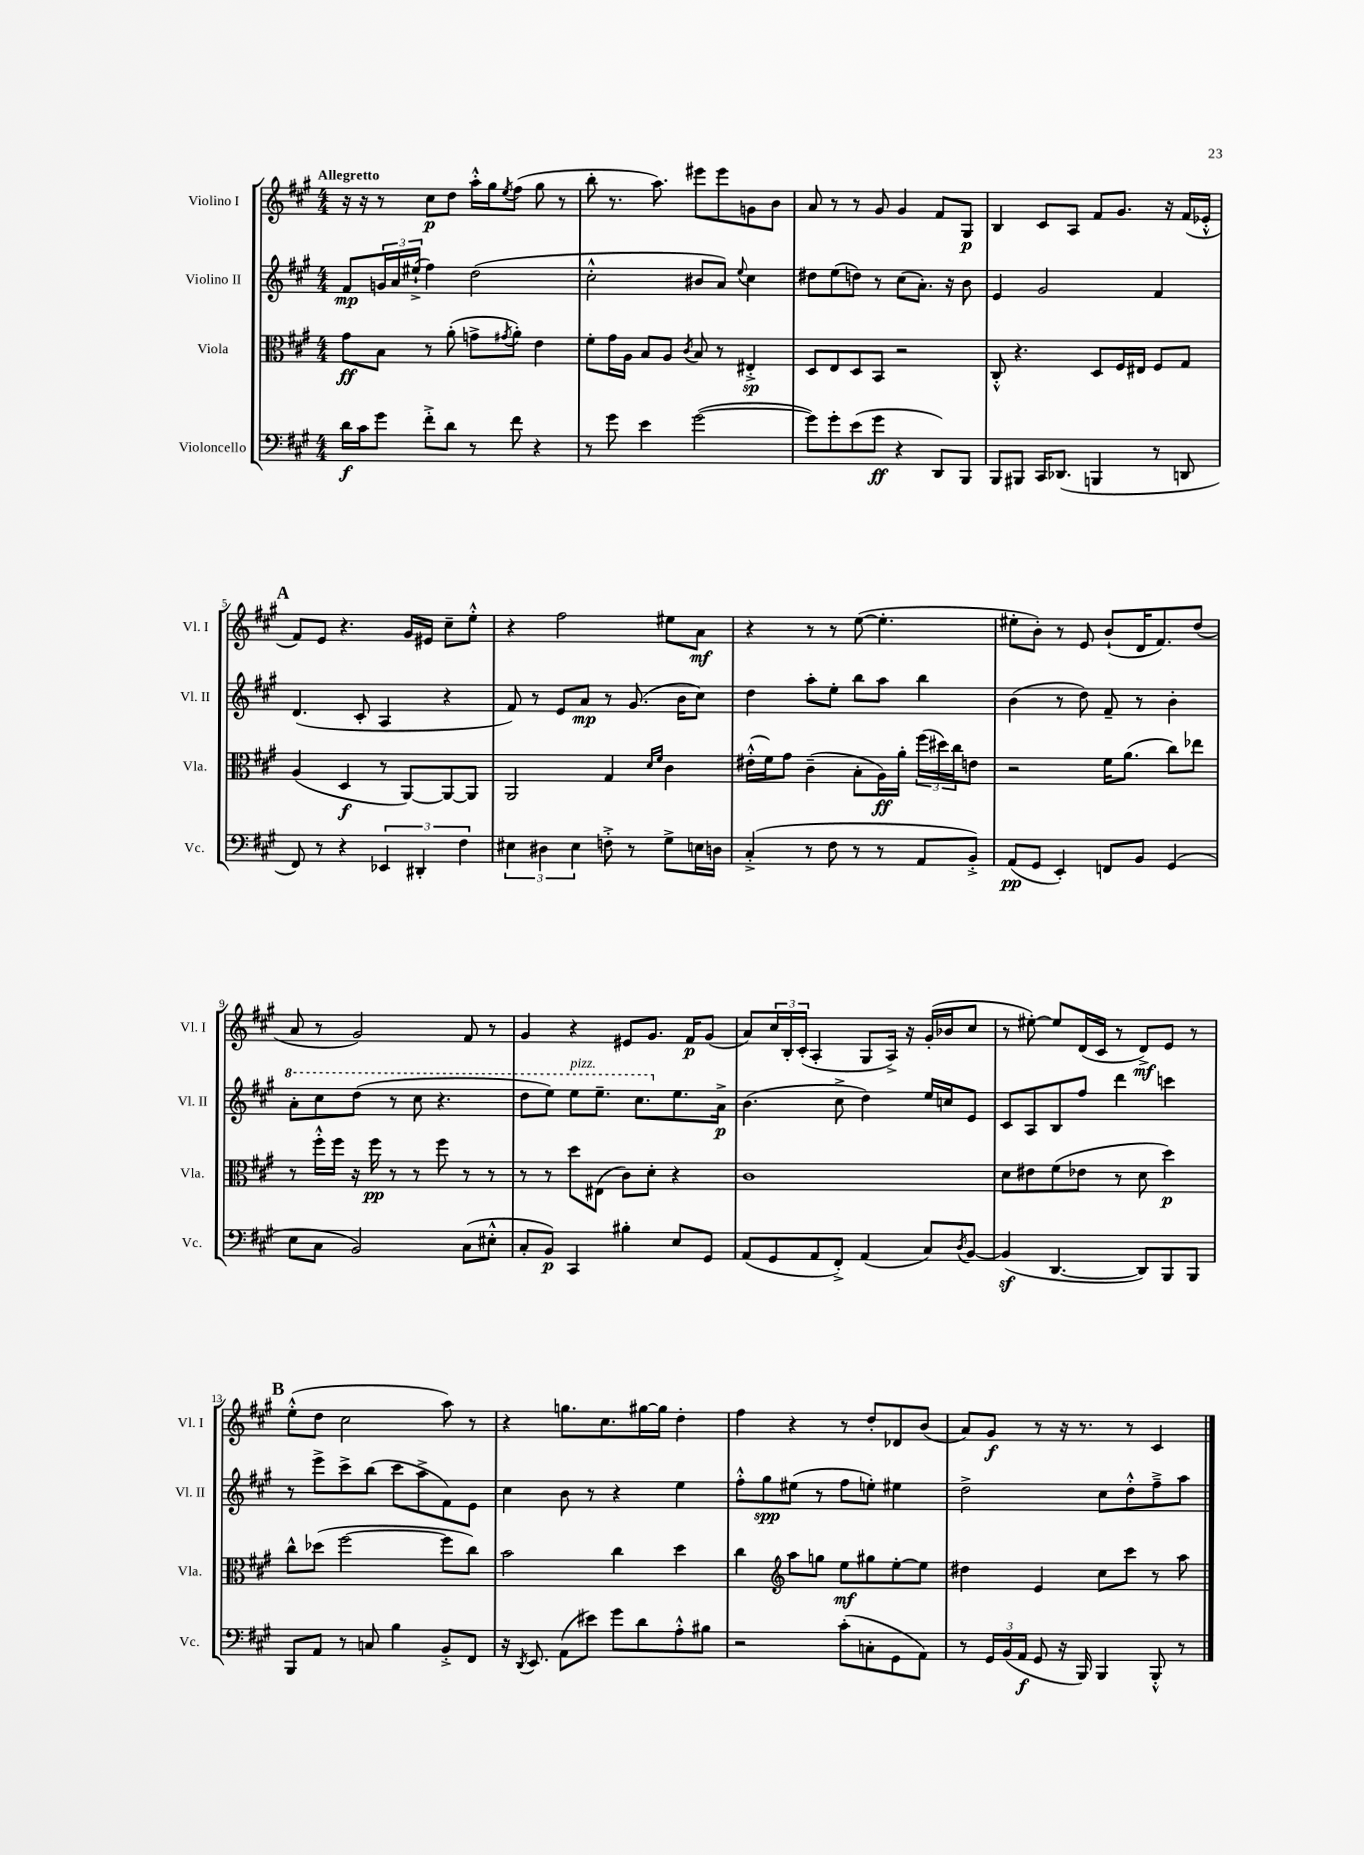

**kern	**kern	**kern	**kern
*staff4	*staff3	*staff2	*staff1
*clefF4	*clefC3	*clefG2	*clefG2
*k[f#c#g#]	*k[f#c#g#]	*k[f#c#g#]	*k[f#c#g#]
*M4/4	*M4/4	*M4/4	*M4/4
16d	8g#	8f#	16r
16c#	.	.	16r
8g#	8B	24g	8r
.	.	24a	.
.	.	(24ee#`^	.
8f#'^	8r	4ff#)	8cc#
8d	(8a'	.	8dd
8r	8g^	(2dd	16aa'^^
.	.	.	16gg#
.	8qg#	.	8qee
8f#	8a')	.	(8ff#
4r	4e	.	8gg#
.	.	.	8r
=	=	=	=
8r	8f#'	2cc#'^^	8bb'
8g#	16g#	.	8.r
.	16A	.	.
4e	8B	.	.
.	.	.	8.aa)
.	8A	.	.
.	8qc#	.	.
([2g#	8B	8b#	8eee#
.	8r	8a)	8eee#
.	.	8qqee	.
.	4E#'^	4cc#	8g
.	.	.	8b
=	=	=	=
8g#])	8D	8dd#	8a
8g#'	8E	(8ee	8r
(8e	8D	8dd)	8r
8g#	8BB	8r	8g#
4r	2r	(8cc#	4g#
.	.	8.a')	.
8DD)	.	.	8f#
.	.	16r	.
8BBB	.	8b	8G#
=	=	=	=
8BBB	8C#'^^	4e	4B
8BBB#	4.r	.	.
16CC#	.	2g#	8c#
(8.DD-	.	.	.
.	.	.	8A
4BBB	8D	.	8f#
.	16F#	.	8.g#
.	16E#	.	.
8r	8F#	4f#	.
.	.	.	16r
8DD	8G#	.	(16f#
.	.	.	16e-'^^
=	=	=	=
8FF#)	(4A	(4.d	8f#)
8r	.	.	8e
4r	4D	.	4.r
.	.	8c#'	.
6EE-	8r	4A	.
.	[8AA)	.	16g#
6DD#'	.	.	.
.	.	.	16e#
.	8AA_	4r	8cc#~
6F#	.	.	.
.	8AA]	.	8ee'^^
=	=	=	=
6E#	2AA	8f#)	4r
.	.	8r	.
6D#	.	.	.
.	.	8e	2ff#
6E#	.	.	.
.	.	8a	.
8F'^	4G#	8r	.
8r	.	(8.g#	.
.	16qqd	.	.
.	16qqf#	.	.
8G#^	4c#	.	8ee#
.	.	16b	.
16E	.	8cc#)	8a
16D	.	.	.
=	=	=	=
(4C#'^	(16e#'^^	4dd	4r
.	16f#)	.	.
.	8g#	.	.
8r	(4c#~	8aa'	8r
8F#	.	8ee'	8r
8r	8B'	8bb	([8ee
8r	16A)	8aa	4.ee']
.	16a'	.	.
8AA	(24ff#	4bb	.
.	24dd#)	.	.
.	24cc#	.	.
8BB'^)	8e	.	.
=	=	=	=
(8AA	2r	(4b	8ee#'
8GG#	.	.	8b')
4EE')	.	8r	8r
.	.	8dd)	8e
8FF	16f#	8f#~	(8b`
.	(8.a	.	.
8BB	.	8r	16d
.	.	.	8.f#)
(4GG#	8cc#)	4b'	.
.	8ee-	.	(8dd
=	=	=	=
8E	8r	8aa'	8a
8C#	16ff#'^^	8ccc#	8r
.	16ff#	.	.
2BB)	16r	(8ddd	2g#)
.	16ff#	.	.
.	8r	8r	.
.	8r	8ccc#	.
.	8ff#	4.r	.
(8C#	8r	.	8f#
8E#'^^	8r	.	8r
=	=	=	=
8C#'	8r	8ddd	4g#
8BB)	8r	8eee)	.
4CC#	8dd	8eee	4r
.	(8E#	8.eee~	.
4B#'	8c#)	.	8e#
.	.	8.ccc#	.
.	8d'	.	8.g#
8E	4r	8.ee	.
.	.	.	16f#
8GG#	.	.	(8g#
.	.	16a^	.
=	=	=	=
(8AA	1c#	(4.b	8a)
8GG#	.	.	24cc#
.	.	.	24B'
.	.	.	(24c#'
8AA	.	.	4A'
8FF#'^)	.	8cc#^	.
(4AA	.	4dd)	8G#
.	.	.	16A^)
.	.	.	16r
8C#)	.	16ee	(16g#'
.	.	16cc	16b-
8qD	.	.	.
[8BB	.	8e	8cc#
=	=	=	=
(4BB]	8d	8c#	8r
.	8e#	8A	[8ee#')
[4.DD	(8f#	8B	8ee#]
.	8e-	8ff#	(16d
.	.	.	16c#
.	8r	4ddd	8r
8DD])	8d	.	8d^)
8BBB	4dd)	4ccc	8e
8BBB	.	.	8r
=	=	=	=
8BBB	8cc#^^	8r	(8ee'^^
8AA	(8dd-	8eee^	8dd
8r	[2ff#	8ccc#^	2cc#
8C	.	(8bb	.
4B	.	8ccc#	.
.	.	8aa^	.
8BB'^	8ff#]	8f#)	8aa)
8FF#	8cc#)	8e	8r
=	=	=	=
16r	2b	4cc#	4r
8qDD	.	.	.
8.EE	.	.	.
(8AA	.	8b	8.gg
8e#)	.	8r	.
.	.	.	8.cc#
8g#	4cc#	4r	.
8d	.	.	[16gg#
.	.	.	16gg#]
8A'^^	4dd	4ee	4dd'
8B#	.	.	.
=	=	=	=
2r	4cc#	8ff#'^^	4ff#
.	.	8gg#	.
*	*clefG2	*	*
.	8aa	(8ee#	4r
.	8gg	8r	.
(8c#'	8ee	8ff#	8r
8C'	8gg#	8ee')	8dd'
8GG#	[8ee'	4ee#	8d-
8AA)	8ee]	.	(8b
=	=	=	=
8r	4dd#	2dd^	8a)
24GG#	.	.	8g#
(24BB	.	.	.
24AA	.	.	.
8GG#	4e	.	8r
16r	.	.	16r
16BBB)	.	.	8.r
4BBB	8cc#	8cc#	.
.	8ccc#	8dd'^^	8r
8BBB'^^	8r	8ff#~^	4c#
8r	8aa	8aa	.
==	==	==	==
*-	*-	*-	*-
